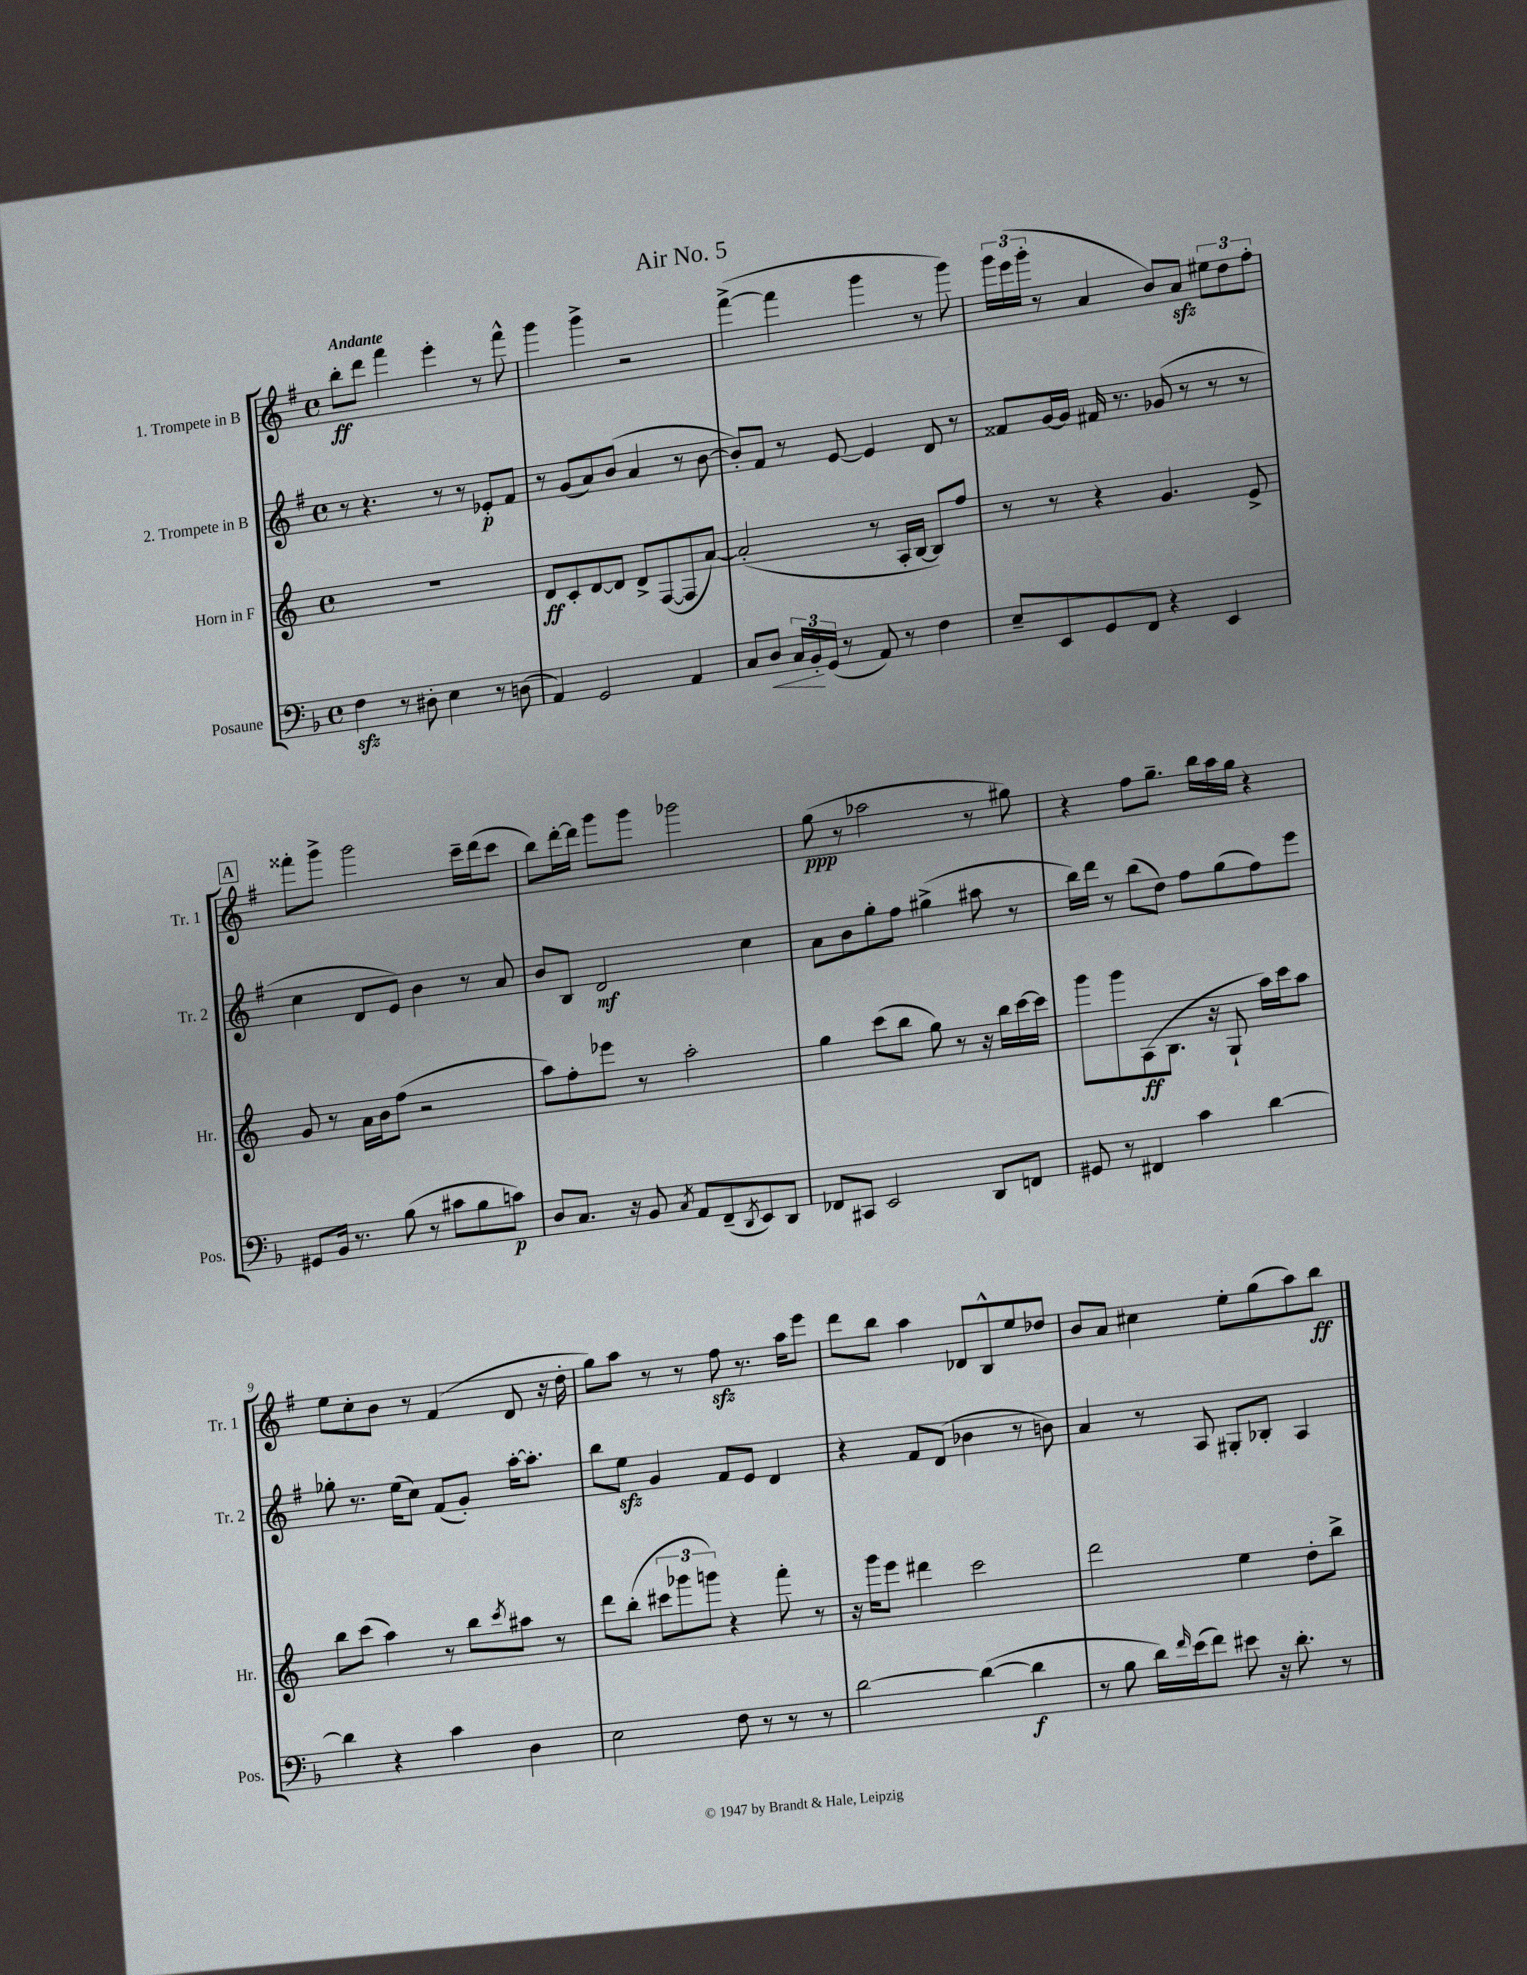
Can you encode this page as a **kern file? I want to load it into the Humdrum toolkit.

**kern	**kern	**kern	**kern
*staff4	*staff3	*staff2	*staff1
*clefF4	*clefG2	*clefG2	*clefG2
*k[b-]	*k[]	*k[f#]	*k[f#]
*M4/4	*M4/4	*M4/4	*M4/4
*met(c)	*met(c)	*met(c)	*met(c)
4F	1r	8r	8bb'
.	.	4.r	8ddd
8r	.	.	4fff#
8D#'	.	.	.
4E	.	8r	4eee'
.	.	8r	.
8r	.	8e-'	8r
(8D	.	8f#	8fff#^^
=	=	=	=
4AA)	8d	8r	4ggg
.	8c'	(8g	.
2GG	[8d	8a)	4ggg^
.	8d]	(8b	.
.	8d^	4a	2r
.	([8F	.	.
4AA	8F]	8r	.
.	[8a)	[8b	.
=	=	=	=
8C	(2a']	8b'])	([4fff#^
8D	.	8f#	.
24C	.	8r	4fff#]
24BB-'	.	.	.
(24GG	.	.	.
8r	.	[8e	.
8AA)	8r	4e]	4ggg
8r	16A'	.	.
.	[16B	.	.
4F	8B])	8d	8r
.	8ff	8r	8ggg)
=	=	=	=
8E~	8r	8f##	24ggg
.	.	.	(24eee
.	.	.	24ggg'
8EE	8r	[16g	8r
.	.	16g]	.
8GG	4r	16f#	4a
.	.	8.r	.
8FF	.	.	.
4r	4.g	(8g-	8b)
.	.	8r	8a
4EE	.	8r	12ee#
.	.	.	12dd
.	8e^	8r	.
.	.	.	12ff#'
=	=	=	=
8GG#	8g	4cc	8fff##'
16BB-	8r	.	8ggg^
8.r	.	.	.
.	16a	8d	2ggg
.	16b	.	.
(8B-	(8ff	8e)	.
8r	2r	4b	.
8c#	.	.	.
8B-	.	8r	16ccc~
.	.	.	(16ddd
8c)	.	8a	8ccc
=	=	=	=
8D	8aa)	8b	8bb)
8.C	8ff'	8B	[16ddd'
.	.	.	16ddd]
.	8eee-	2d	8ggg
16r	.	.	.
8BB-	8r	.	8ggg
8qC	.	.	.
8AA	2aa'	.	2ggg-
(8FF~	.	.	.
8qDD	.	.	.
8EE)	.	4cc	.
8DD	.	.	.
=	=	=	=
8FF-	4gg	8a	(8gg
8CC#	.	8b	8r
2EE	(8ccc	8gg'	2aa-
.	8bb	8ff#	.
.	8gg)	(4gg#^	.
.	8r	.	.
8DD	16r	8aa#	8r
.	16bb	.	.
8FF	[16ccc	8r	8gg#)
.	16ccc]	.	.
=	=	=	=
8GG#	8ggg	16bb)	4r
.	.	16ddd	.
8r	8ggg	8r	.
4FF#	(8A	(8bb	8ff#
.	8.B	8dd)	8.gg~
4c	.	8ff#	.
.	16r	.	16bb
.	8G`	(8gg	16aa
.	.	.	16gg
[4d	16aa)	8ff#)	4r
.	16ccc	.	.
.	8aa	8eee	.
=	=	=	=
4d]	8bb	8gg-'	8ee
.	(8ccc	8.r	8cc'
4r	4aa)	.	8b
.	.	(16ee	.
.	.	8cc)	8r
4c	8r	(8f#	(4f#
.	8bb	8g')	.
.	8qccc	.	.
4D	8aa#	[16aa'	8d
.	.	8.aa']	.
.	8r	.	16r
.	.	.	16dd'
=	=	=	=
2E	8ddd	8bb	8gg)
.	(8bb'	8ee	8aa
.	12ccc#	4g	8r
.	12ggg-	.	.
.	.	.	8r
.	12ggg)	.	.
8F	4r	8f#	8ff#
8r	.	8e	8.r
8r	8fff'	4d	.
.	.	.	16aa
8r	8r	.	8eee
=	=	=	=
[2d	16r	4r	8ddd
.	16ggg	.	.
.	8eee	.	8bb
.	4ddd#	8f#	4aa
.	.	(8d	.
(4d_	2ccc	4b-	8d-
.	.	.	8B^^
4d]	.	8r	8ee
.	.	8b)	8dd-
=	=	=	=
8r	2ddd	4a	8b
8B-	.	.	8a
16d)	.	8r	4cc#
16qqf	.	.	.
(16e	.	.	.
8f)	.	8A	.
8e#	4ee	8G#'	8ee'
16r	.	8B-'	(8gg
8.d'	.	.	.
.	8dd'	4A	8aa)
8r	8bb^	.	8bb
==	==	==	==
*-	*-	*-	*-
